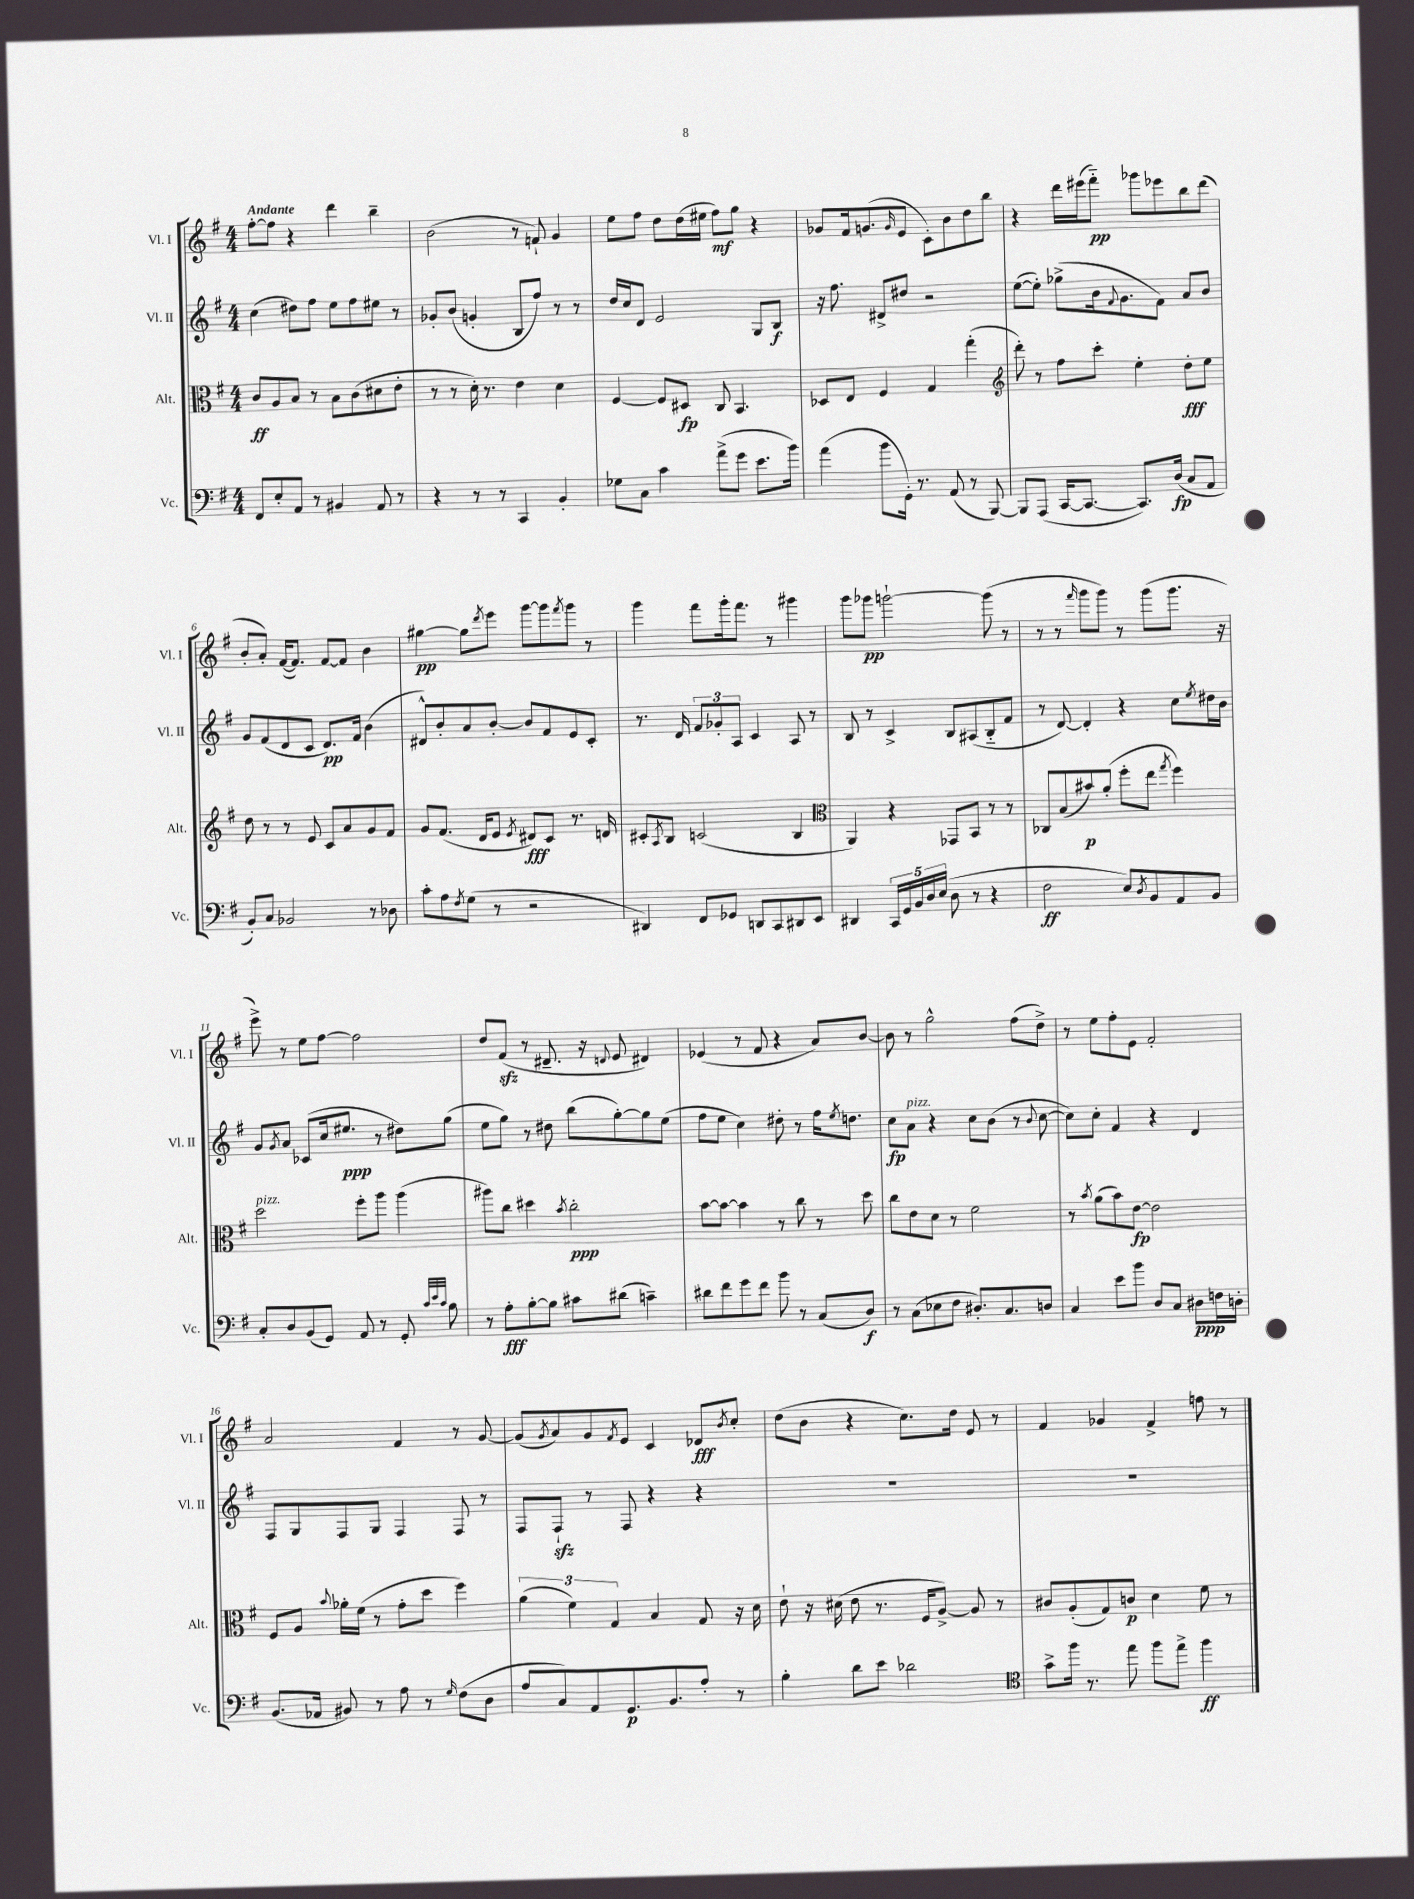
<<
\new StaffGroup <<
\new Staff = "s0" \with { instrumentName = "Vl. I" shortInstrumentName = "Vl. I" } {
    \clef treble \key g \major \numericTimeSignature \time 4/4 \tempo "Andante"
    fis''8~-. fis''8 r4 d'''4 b''4-- |
    b'2( r8 f'8-!) g'4 |
    e''8 fis''8 d''8 d''16( eis''16 fis''8\mf) g''8 r4 |
    ges'8 fis'16 g'8.( \grace { g'16 } e'8 c'8-.) b'8 d''8 b''8 |
    r4 d'''16 eis'''16( fis'''8-_\pp) ges'''8 ees'''8 b''8 d'''8( |
    b'8-. a'8-.) fis'16~( fis'8.) fis'8~ fis'8 b'4 |
    gis''4~\pp gis''8 \acciaccatura { d'''8 } e'''8 g'''8~ g'''8 \acciaccatura { fis'''8 } g'''8 r8 |
    g'''4 fis'''8 g'''16-. fis'''8. r8 gis'''4 |
    g'''8 ges'''8\pp g'''2~-! g'''8( r8 |
    r8 r8 \grace { fis'''16 } g'''8 g'''8) r8 g'''8( g'''8. r16 |
    e'''8->) r8 e''8 fis''8~ fis''2 |
    d''8 fis'8\sfz( r8 dis'8.-- r16 \appoggiatura { d'8 } e'8 dis'4) |
    ees'4( r8 fis'8 r4 a'8) b'8~ |
    b'8 r8 g''2-^ fis''8( d''8->) |
    r8 e''8 fis''8-. e'8 fis'2-. |
    a'2 fis'4 r8 g'8~ |
    g'8( \acciaccatura { g'8 } a'8) g'8 \acciaccatura { fis'8 } e'8 c'4 des'8\fff \acciaccatura { b'8 } c''8-. |
    d''8( b'8 r4 c''8.) d''16 e'8 r8 |
    fis'4 ges'4 fis'4-> f''8 r8 \bar "|." |
}
\new Staff = "s1" \with { instrumentName = "Vl. II" shortInstrumentName = "Vl. II" } {
    \clef treble \key g \major \numericTimeSignature \time 4/4
    c''4( dis''8) fis''8 e''8 fis''8 eis''8 r8 |
    ges'8-. b'8( g'4-. b8 fis''8) r8 r8 |
    d''16 c''16 d'8 e'2 g8 b8\f |
    r16 fis''8. dis'8-> dis''8 r2 |
    e''8~( e''8-.) ges''8->( b'16 \appoggiatura { fis'8 } g'8. fis'8) a'8 b'8 |
    g'8 fis'8( d'8 c'8 d'8.\pp) fis'16 b'4( |
    dis'8-^) b'8-. a'8 b'8~-. b'8 fis'8 e'8 c'8-. |
    r8. d'16 \tuplet 3/2 { fis'8 ges'8-. a8 } c'4 a8 r8 |
    b8 r8 c'4-> b8 ais8( b8-_ fis'8 |
    r8 d'8~) d'4-. r4 c''8 \acciaccatura { e''8 } dis''16 b'16 |
    g'8 \acciaccatura { g'8 } a'8 ces'8( c''16 eis''8.\ppp r8 dis''8) g''8( |
    e''8 g''8) r8 dis''8 b''8( g''8~-.) g''8 e''8( |
    fis''8 e''8 c''4) dis''8-. r8 fis''16 \acciaccatura { e''8 } d''8. |
    c''8\fp a'8^\markup { \italic "pizz." } r4 c''8 b'8( r8 \appoggiatura { b'8 } c''8~ |
    c''8) c''8-. fis'4 r4 d'4 |
    fis8 g8 fis8 g8 fis4 fis8 r8 |
    fis8 fis8-!\sfz r8 fis8 r4 r4 |
    R1 |
    R1 \bar "|." |
}
\new Staff = "s2" \with { instrumentName = "Alt." shortInstrumentName = "Alt." } {
    \clef alto \key g \major \numericTimeSignature \time 4/4
    c'8\ff a8 b8 r8 b8 c'8( dis'8 e'8-. |
    r8 r8 d'16-.) r8. e'4 d'4 |
    fis4~ fis8 dis8\fp c8 b,4. |
    des8 e8 fis4 g4 g''4-.( |
    \clef treble d'''8-.) r8 fis''8 c'''8-. e''4-. d''8-.\fff e''8 |
    d''8 r8 r8 e'8 c'8 a'8 g'8 fis'8 |
    g'8 fis'8.( d'16 e'8 \acciaccatura { e'8 } dis'8\fff) c'8 r8. d'16 |
    cis'8-. \acciaccatura { a8 } b8 c'2( b4 |
    \clef alto a,4) r4 ges,8 b,8 r8 r8 |
    ces8 b8( bis'8\p) a'8-.( fis''8-. e''8 \acciaccatura { g''8 } fis''4) |
    d''2^\markup { \italic "pizz." } fis''8-. a''8 a''4( |
    ais''8) c''8 dis''4 \acciaccatura { b'8 } c''2-.\ppp |
    b'8~ b'8~ b'4 r8 c''8 r8 d''8 |
    c''8 e'8 d'8 r8 fis'2 |
    r8 \acciaccatura { b'8 } a'8( b'8) e'8~\fp e'2 |
    fis8 a8 \appoggiatura { b'8 } aes'16-. fis'16( r8 g'8-. d''8 fis''4) |
    \tuplet 3/2 { a'4( fis'4) g4 } b4 g8 r16 d'16 |
    e'8-! r16 dis'16( e'8 r8. fis16 a8~->) a8 r8 |
    cis'8 a8-.( g8) c'8\p d'4 fis'8 r8 \bar "|." |
}
\new Staff = "s3" \with { instrumentName = "Vc." shortInstrumentName = "Vc." } {
    \clef bass \key g \major \numericTimeSignature \time 4/4
    fis,8 e8-. a,8 r8 bis,4 a,8 r8 |
    r4 r8 r8 c,4 b,4-. |
    ges8 c8 c'4 a'8->( g'8 e'8. b'16) |
    a'4( b'8 g,16-.) r8. a,8( r8 b,,8~) |
    b,,8 a,,8( c,16~ c,8.~ c,8.) d16\fp( c8 a,8 |
    b,8-.) c8 bes,2 r8 des8 |
    c'8-. a8 \acciaccatura { fis8 } g8( r8 r2 |
    dis,4) fis,8 ges,8 d,8 c,8 dis,8 e,8 |
    dis,4 \tuplet 5/4 { c,16 g,16 b,16 d16 e16( } d8 r8 r4 |
    fis2\ff e8) \acciaccatura { d8 } b,8 a,8 b,8 |
    c8-. d8 b,8( g,8) a,8 r8 g,8-. \grace { c'32 e'32 c'32 } b8 |
    r8 a8-.\fff b8~-. b8 cis'8 dis'8( c'4--) |
    dis'8 fis'8 g'8 fis'8 b'8 r8 c8( d8\f) |
    r8 c8( ees8 fis8 dis8.-.) c8. d8 |
    c4 e'8 b'8 d8 c8 dis8\ppp f16 d16-. |
    b,8.( aes,16 bis,8) r8 a8 r8 \grace { g16 } fis8( d8 |
    a8 c8) a,8 g,8.\p b,8. a8-. r8 |
    b4-. d'8 e'8 des'2 |
    \clef tenor g'8-> fis''16 r8. e''8 fis''8 e''8-> fis''4\ff \bar "|." |
}
>>
>>
